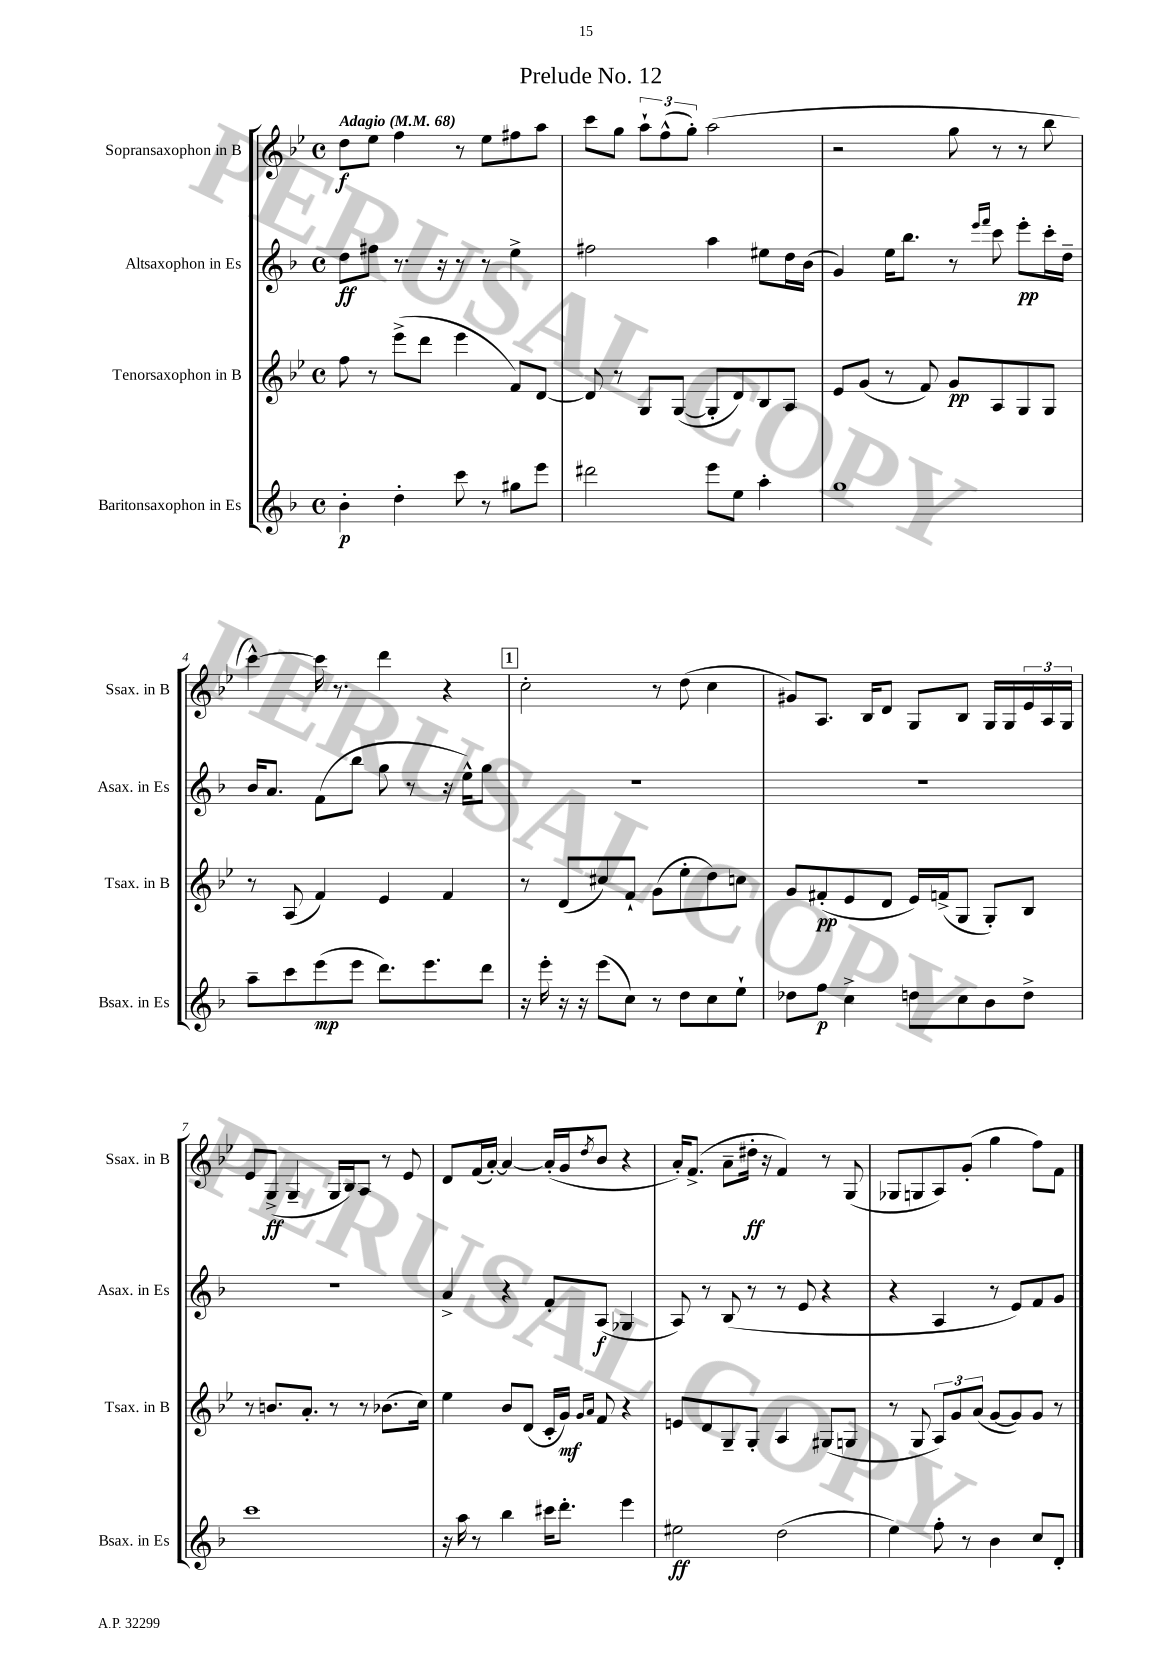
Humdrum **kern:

**kern	**dynam	**kern	**dynam	**kern	**dynam	**kern	**dynam
*part4	*part4	*part3	*part3	*part2	*part2	*part1	*part1
*staff4	*staff4	*staff3	*staff3	*staff2	*staff2	*staff1	*staff1
*I"Baritonsaxophon in Es	*	*I"Tenorsaxophon in B	*	*I"Altsaxophon in Es	*	*I"Sopransaxophon in B	*
*I'Bsax. in Es	*	*I'Tsax. in B	*	*I'Asax. in Es	*	*I'Ssax. in B	*
*clefG2	*	*clefG2	*	*clefG2	*	*clefG2	*
*k[b-]	*	*k[b-e-]	*	*k[b-]	*	*k[b-e-]	*
*M4/4	*	*M4/4	*	*M4/4	*	*M4/4	*
*met(c)	*	*met(c)	*	*met(c)	*	*met(c)	*
*MM68	*	*MM68	*	*MM68	*	*MM68	*
=1	=1	=1	=1	=1	=1	=1	=1
!	!	!	!	!	!	!LO:TX:a:B:t=Adagio	!
4b-'\	p	8ff\	.	8dd\L	ff	8dd\L	f
.	.	8r	.	8ff#X\J	.	8ee-\J	.
4dd'\	.	(8eee-^\L	.	8.r	.	4ff\	.
.	.	8ddd\J	.	.	.	.	.
.	.	.	.	16r	.	.	.
8ccc\	.	4eee-\	.	8r	.	8r	.
8r	.	.	.	8r	.	8ee-\L	.
8gg#X\L	.	8f/L)	.	4ee^\	.	8ff#X\	.
8eee\J	.	[8d/J	.	.	.	8aa\J	.
=2	=2	=2	=2	=2	=2	=2	=2
2ddd#X\	.	8d/]	.	2ff#X\	.	8ccc\L	.
.	.	8r	.	.	.	8gg\J	.
.	.	8G/L	.	.	.	12aa`\L	.
.	.	.	.	.	.	(12ff^^\	.
.	.	([8G/J	.	.	.	.	.
.	.	.	.	.	.	12gg'\J)	.
8eee\L	.	8G'/L]	.	4aa\	.	(2aa\	.
8ee\J	.	8d/)	.	.	.	.	.
4aa'\	.	8B-/	.	8ee#X\L	.	.	.
.	.	8A/J	.	16dd\L	.	.	.
.	.	.	.	(16b-\JJ	.	.	.
=3	=3	=3	=3	=3	=3	=3	=3
1gg	.	8e-/L	.	4g/)	.	2r	.
.	.	(8g/J	.	.	.	.	.
.	.	8r	.	16ee\KL	.	.	.
.	.	.	.	8.bb-\J	.	.	.
.	.	8f/)	.	.	.	.	.
.	.	8g/L	pp	8r	.	8gg\	.
.	.	.	.	16qqeee/LL	.	.	.
.	.	.	.	16qqfff/JJ	.	.	.
.	.	8A/	.	8ccc\	.	8r	.
.	.	8G/	.	8eee'\L	pp	8r	.
.	.	8G/J	.	16ccc'\L	.	8bb-\	.
.	.	.	.	16dd~\JJ	.	.	.
!!LO:LB:g=z
=4	=4	=4	=4	=4	=4	=4	=4
8aa~\L	.	8r	.	16b-/KL	.	[4ccc^^\)	.
.	.	.	.	8.a/J	.	.	.
8ccc\	.	(8A/	.	.	.	.	.
(8eee\	mp	4f/)	.	(8f\L	.	16ccc\]	.
.	.	.	.	.	.	8.r	.
8eee\J	.	.	.	8bb-\J	.	.	.
8.ddd\L)	.	4e-/	.	8gg\	.	4ddd\	.
.	.	.	.	8r	.	.	.
8.eee\	.	.	.	.	.	.	.
.	.	4f/	.	16r	.	4r	.
.	.	.	.	16ee^^\KL)	.	.	.
8ddd\J	.	.	.	8gg\J	.	.	.
!!LO:REH:place=s1:t=1
=5	=5	=5	=5	=5	=5	=5	=5
16r	.	8r	.	1r	.	2cc'\	.
16eee'\	.	.	.	.	.	.	.
16r	.	(8d/L	.	.	.	.	.
16r	.	.	.	.	.	.	.
(8eee\L	.	8cc#X/)	.	.	.	.	.
8cc\J)	.	8f`/J	.	.	.	.	.
8r	.	(8g\L	.	.	.	8r	.
8dd\L	.	8ee-'\	.	.	.	(8dd\	.
8cc\	.	8dd\)	.	.	.	4cc\	.
8ee`\J	.	8ccn\J	.	.	.	.	.
=6	=6	=6	=6	=6	=6	=6	=6
8dd-X\L	.	8g/L	.	1r	.	8g#X/L)	.
8ff\J	p	(8f#X'/	pp	.	.	8.A/J	.
4cc^\	.	8e-/	.	.	.	.	.
.	.	.	.	.	.	16B-/KL	.
.	.	8d/J	.	.	.	8d/J	.
8ddn\L	.	16e-/LL)	.	.	.	8G/L	.
.	.	(16fn^/J	.	.	.	.	.
8cc\	.	8G/J	.	.	.	8B-/J	.
8b-\	.	8G'/L)	.	.	.	16G/LL	.
.	.	.	.	.	.	16G/	.
8dd^\J	.	8B-/J	.	.	.	24e-/	.
.	.	.	.	.	.	24A/	.
.	.	.	.	.	.	24G/JJ	.
!!LO:LB:g=z
=7	=7	=7	=7	=7	=7	=7	=7
1ccc	.	8r	.	1r	.	8e-/L	.
.	.	8.bn/L	.	.	.	(8G^/J	ff
.	.	.	.	.	.	4G~/	.
.	.	8.a'/J	.	.	.	.	.
.	.	8r	.	.	.	16G/LL	.
.	.	.	.	.	.	16B-/J)	.
.	.	8r	.	.	.	8A/J	.
.	.	(8.b-X\L	.	.	.	8r	.
.	.	.	.	.	.	8e-/	.
.	.	16cc\Jk)	.	.	.	.	.
=8	=8	=8	=8	=8	=8	=8	=8
16r	.	4ee-\	.	4a^/	.	8d/L	.
16aa\	.	.	.	.	.	.	.
8r	.	.	.	.	.	(16f/L	.
.	.	.	.	.	.	[16a'/JJ)	.
4bb-\	.	8b-/L	.	4r	.	4a/_	.
.	.	(8d/J	.	.	.	.	.
16ccc#X\KL	.	16c'/LL	.	8f'/L	.	(16a'/LL]	.
8.ddd'\J	.	16g/JJ)	mf	.	.	16g/J	.
.	.	16qqg/LL	.	.	.	.	.
.	.	16qqa/JJ	.	.	.	8qdd/	.
.	.	8f/	.	(8A/J	f	8b-/J	.
4eee\	.	4r	.	4G-X/	.	4r	.
=9	=9	=9	=9	=9	=9	=9	=9
2ee#X\	ff	8en/L	.	8A/)	.	16a'/KL)	.
.	.	.	.	.	.	(8.f^/J	.
.	.	8d/	.	8r	.	.	.
.	.	8G~/	.	(8B-/	.	8a~\L	.
.	.	8G'/J	.	8r	.	16dd#X'\Jk	ff
.	.	.	.	.	.	16r	.
(2dd\	.	4A/	.	8r	.	4f/)	.
.	.	.	.	8e/	.	.	.
.	.	(8G#X/L	.	4r	.	8r	.
.	.	8Gn/J	.	.	.	(8G/	.
=10	=10	=10	=10	=10	=10	=10	=10
4ee\)	.	8r	.	4r	.	8G-X/L	.
.	.	8G/	.	.	.	8Gn/	.
8ff'\	.	12A/L)	.	4A/	.	8A/)	.
.	.	12g/	.	.	.	.	.
8r	.	.	.	.	.	(8g'/J	.
.	.	(12a/J	.	.	.	.	.
4b-\	.	[8g/L	.	8r	.	4gg\	.
.	.	8g/])	.	8e/L)	.	.	.
8cc/L	.	8g/J	.	8f/	.	8ff\L)	.
8d'/J	.	8r	.	8g/J	.	8f\J	.
==	==	==	==	==	==	==	==
*-	*-	*-	*-	*-	*-	*-	*-
